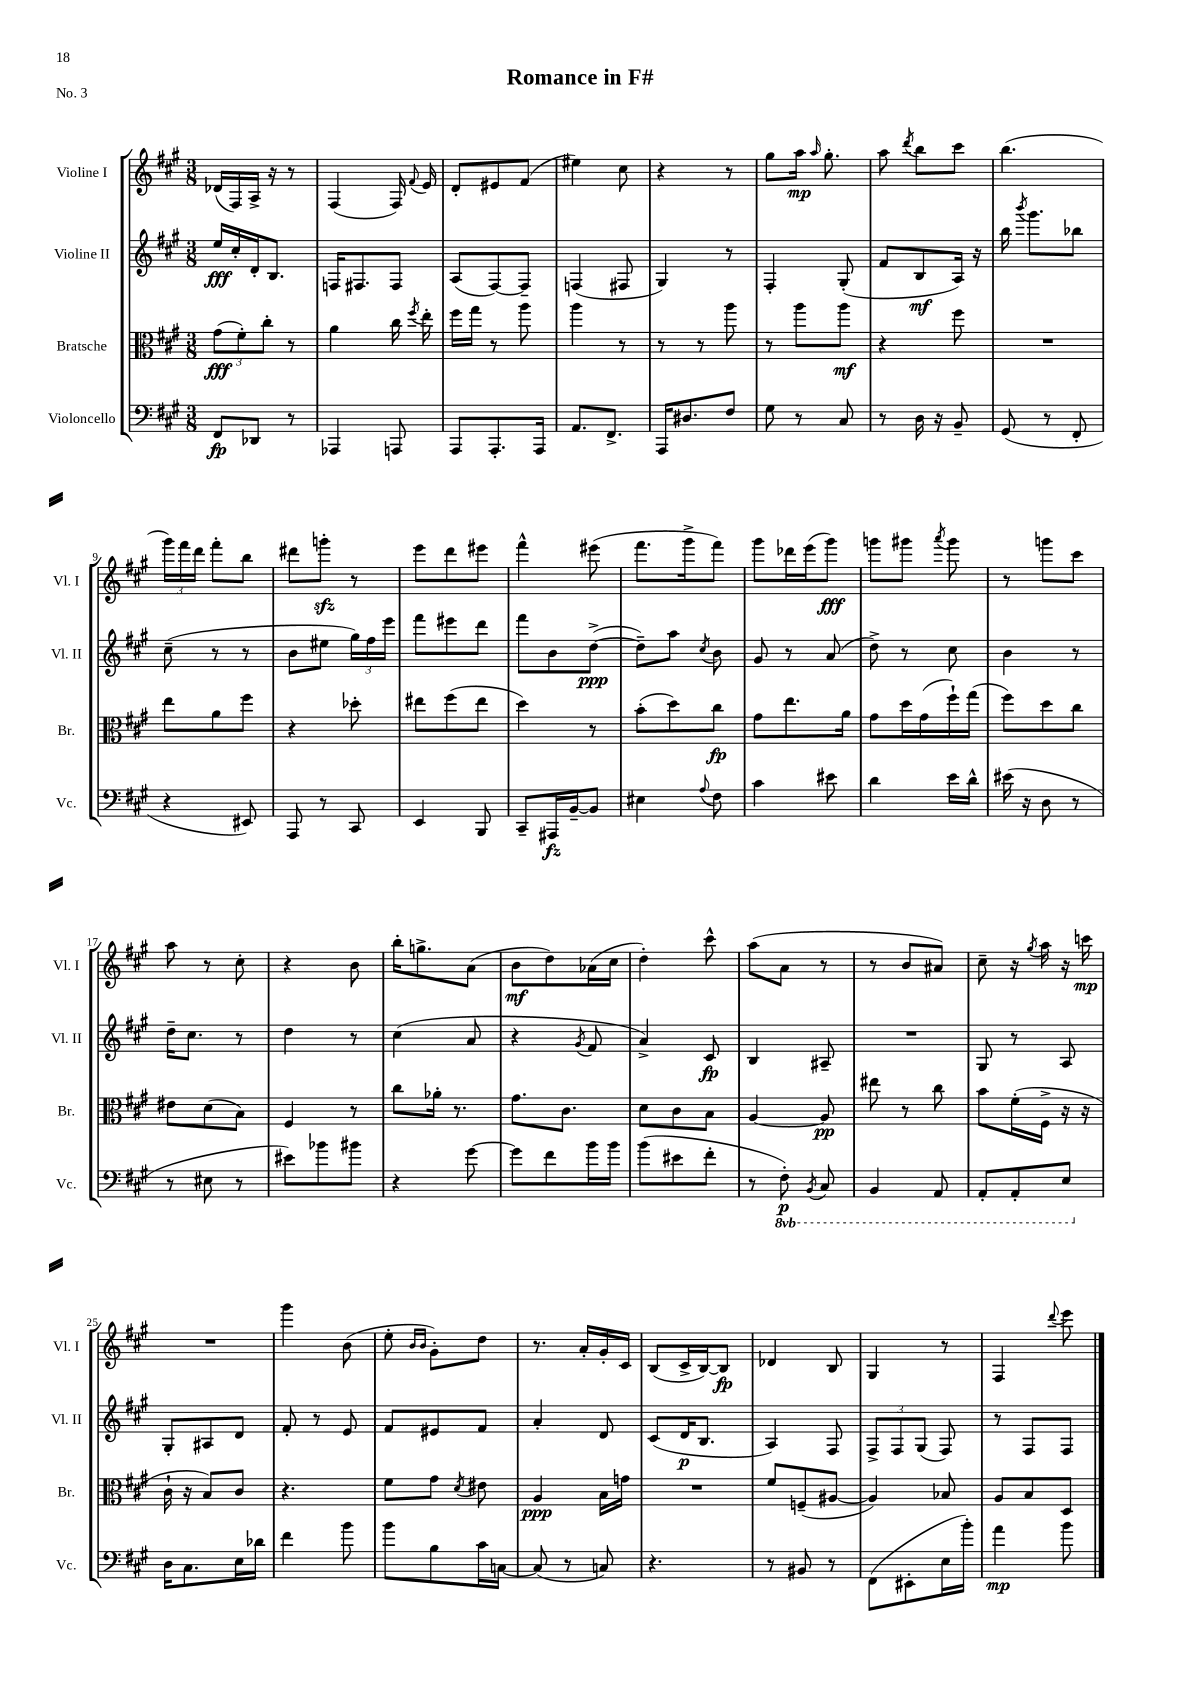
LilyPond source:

\header { title = "Romance in F#" piece = "No. 3" }
<<
\new StaffGroup <<
\new Staff = "s0" \with { instrumentName = "Violine I" shortInstrumentName = "Vl. I" } {
    \clef treble \key a \major \numericTimeSignature \time 3/8
    \autoBeamOff des'16[( fis16) a16]-> r16 r8 |
    fis4( fis16) \appoggiatura { fis'8 } e'16 |
    d'8[-. eis'8 fis'8]( |
    eis''4) cis''8 |
    r4 r8 |
    gis''8[ a''16]\mp \grace { a''16 } gis''8.-. |
    a''8 \acciaccatura { d'''8 } b''8[ cis'''8] |
    b''4.( |
    \tuplet 3/2 { gis'''16[) fis'''16 d'''16] } fis'''8[-. b''8] |
    dis'''8[ g'''8]-.\sfz r8 |
    e'''8[ d'''8 eis'''8] |
    fis'''4-^ eis'''8( |
    fis'''8.[ gis'''16-> fis'''8]) |
    gis'''8[ des'''16 e'''16( gis'''8]\fff) |
    g'''8[ gis'''8] \acciaccatura { a'''8 } gis'''8 |
    r8 g'''8[ cis'''8] |
    a''8 r8 cis''8-. |
    r4 b'8 |
    b''16[-. g''8.-> a'8]( |
    b'8[\mf d''8) aes'16( cis''16] |
    d''4-.) cis'''8-^ |
    a''8[( a'8] r8 |
    r8 b'8[ ais'8]) |
    cis''8-- r16 \acciaccatura { gis''8 } a''16 r16 c'''16\mp |
    R4. |
    gis'''4 b'8( |
    e''8-. \grace { b'16[ b'16] } gis'8[-.) d''8] |
    r8. a'16[-. gis'16-. cis'16] |
    b8[( cis'16-> b16~) b8]\fp |
    des'4 b8 |
    gis4 r8 |
    fis4 \appoggiatura { d'''8 } e'''8 \bar "|." |
}
\new Staff = "s1" \with { instrumentName = "Violine II" shortInstrumentName = "Vl. II" } {
    \clef treble \key a \major \numericTimeSignature \time 3/8
    \autoBeamOff e''16[\fff cis''16-. d'16-. b8.] |
    f16[ fis8. fis8] |
    a8[( fis8~) fis8]-- |
    f4( fis8 |
    gis4) r8 |
    fis4-. gis8-.( |
    fis'8[ b8\mf a16]) r16 |
    b''16 \acciaccatura { b'''8 } gis'''8.[ bes''8] |
    cis''8--( r8 r8 |
    b'8[ eis''8] \tuplet 3/2 { gis''16[) fis''16 e'''16] } |
    fis'''8[ eis'''8 d'''8] |
    fis'''8[ b'8 d''8]~->\ppp( |
    d''8[--) a''8] \acciaccatura { cis''8 } b'8 |
    gis'8 r8 a'8( |
    d''8->) r8 cis''8 |
    b'4 r8 |
    d''16[-- cis''8.] r8 |
    d''4 r8 |
    cis''4( a'8 |
    r4 \acciaccatura { gis'8 } fis'8 |
    a'4->) cis'8\fp |
    b4 ais8-- |
    R4. |
    gis8 r8 a8 |
    gis8[-. ais8 d'8] |
    fis'8-. r8 e'8 |
    fis'8[ eis'8 fis'8] |
    a'4-. d'8 |
    cis'8[( d'16\p b8.] |
    a4) fis8 |
    \tuplet 3/2 { fis8[-> fis8 gis8]( } fis8) |
    r8 fis8[ fis8] \bar "|." |
}
\new Staff = "s2" \with { instrumentName = "Bratsche" shortInstrumentName = "Br." } {
    \clef alto \key a \major \numericTimeSignature \time 3/8
    \autoBeamOff \tuplet 3/2 { gis'8[\fff( fis'8-.) cis''8]-. } r8 |
    a'4 cis''16 \acciaccatura { fis''8 } e''16-. |
    fis''16[ gis''16] r8 a''8 |
    a''4 r8 |
    r8 r8 a''8 |
    r8 a''8[ a''8]\mf |
    r4 fis''8 |
    R4. |
    e''8[ a'8 fis''8] |
    r4 des''8-. |
    eis''8[ fis''8( eis''8] |
    d''4) r8 |
    b'8[-.( d''8) cis''8]\fp |
    gis'8[ e''8. a'16] |
    gis'8[ d''16 gis'16( fis''16-!) gis''16]( |
    fis''8[) d''8 cis''8] |
    eis'8[ d'8( b8]) |
    fis4 r8 |
    cis''8[ aes'16]-. r8. |
    gis'8.[ cis'8.] |
    d'8[ cis'8 b8] |
    a4~ a8\pp |
    eis''8 r8 cis''8 |
    b'8[ fis'16-.( fis16]-> r16 r16 |
    cis'16-! r16 b8[) cis'8] |
    r4. |
    fis'8[ gis'8] \acciaccatura { d'8 } eis'8 |
    a4\ppp b16[ g'16] |
    R4. |
    fis'8[ f8--( ais8]~ |
    ais4) bes8 |
    a8[ b8 d8] \bar "|." |
}
\new Staff = "s3" \with { instrumentName = "Violoncello" shortInstrumentName = "Vc." } {
    \clef bass \key a \major \numericTimeSignature \time 3/8 \set Staff.ottavationMarkups = #ottavation-simple-ordinals
    \autoBeamOff fis,8[\fp des,8] r8 |
    aes,,4 a,,8 |
    a,,8[ a,,8.-. a,,16] |
    a,8.[ fis,8.]-> |
    a,,16[ dis8. fis8] |
    gis8 r8 cis8 |
    r8 d16 r16 b,8-- |
    gis,8( r8 fis,8-. |
    r4 eis,8) |
    a,,8 r8 cis,8 |
    e,4 b,,8 |
    cis,8[-- ais,,16\fz b,16~-- b,8] |
    eis4 \appoggiatura { a8 } fis8 |
    cis'4 eis'8 |
    d'4 e'16[ d'16]-^ |
    eis'16( r16 d8 r8 |
    r8 eis8 r8 |
    eis'8[) bes'8 bis'8] |
    r4 gis'8~ |
    gis'8[ fis'8 b'16 b'16] |
    b'8[( eis'8 fis'8]-. |
    r8 \ottava #-1 fis,8-.\p) \acciaccatura { b,,8 } cis,8 |
    b,,4 a,,8 |
    a,,8[-. a,,8-. e,8] \ottava #0 |
    d16[ cis8. e16 des'16] |
    fis'4 b'8 |
    b'8[ b8 cis'16 c16]~ |
    c8( r8 c8) |
    r4. |
    r8 bis,8 r8 |
    fis,8[( eis,8-. e16 b'16]-.) |
    a'4\mp b'8 \bar "|." |
}
>>
>>
